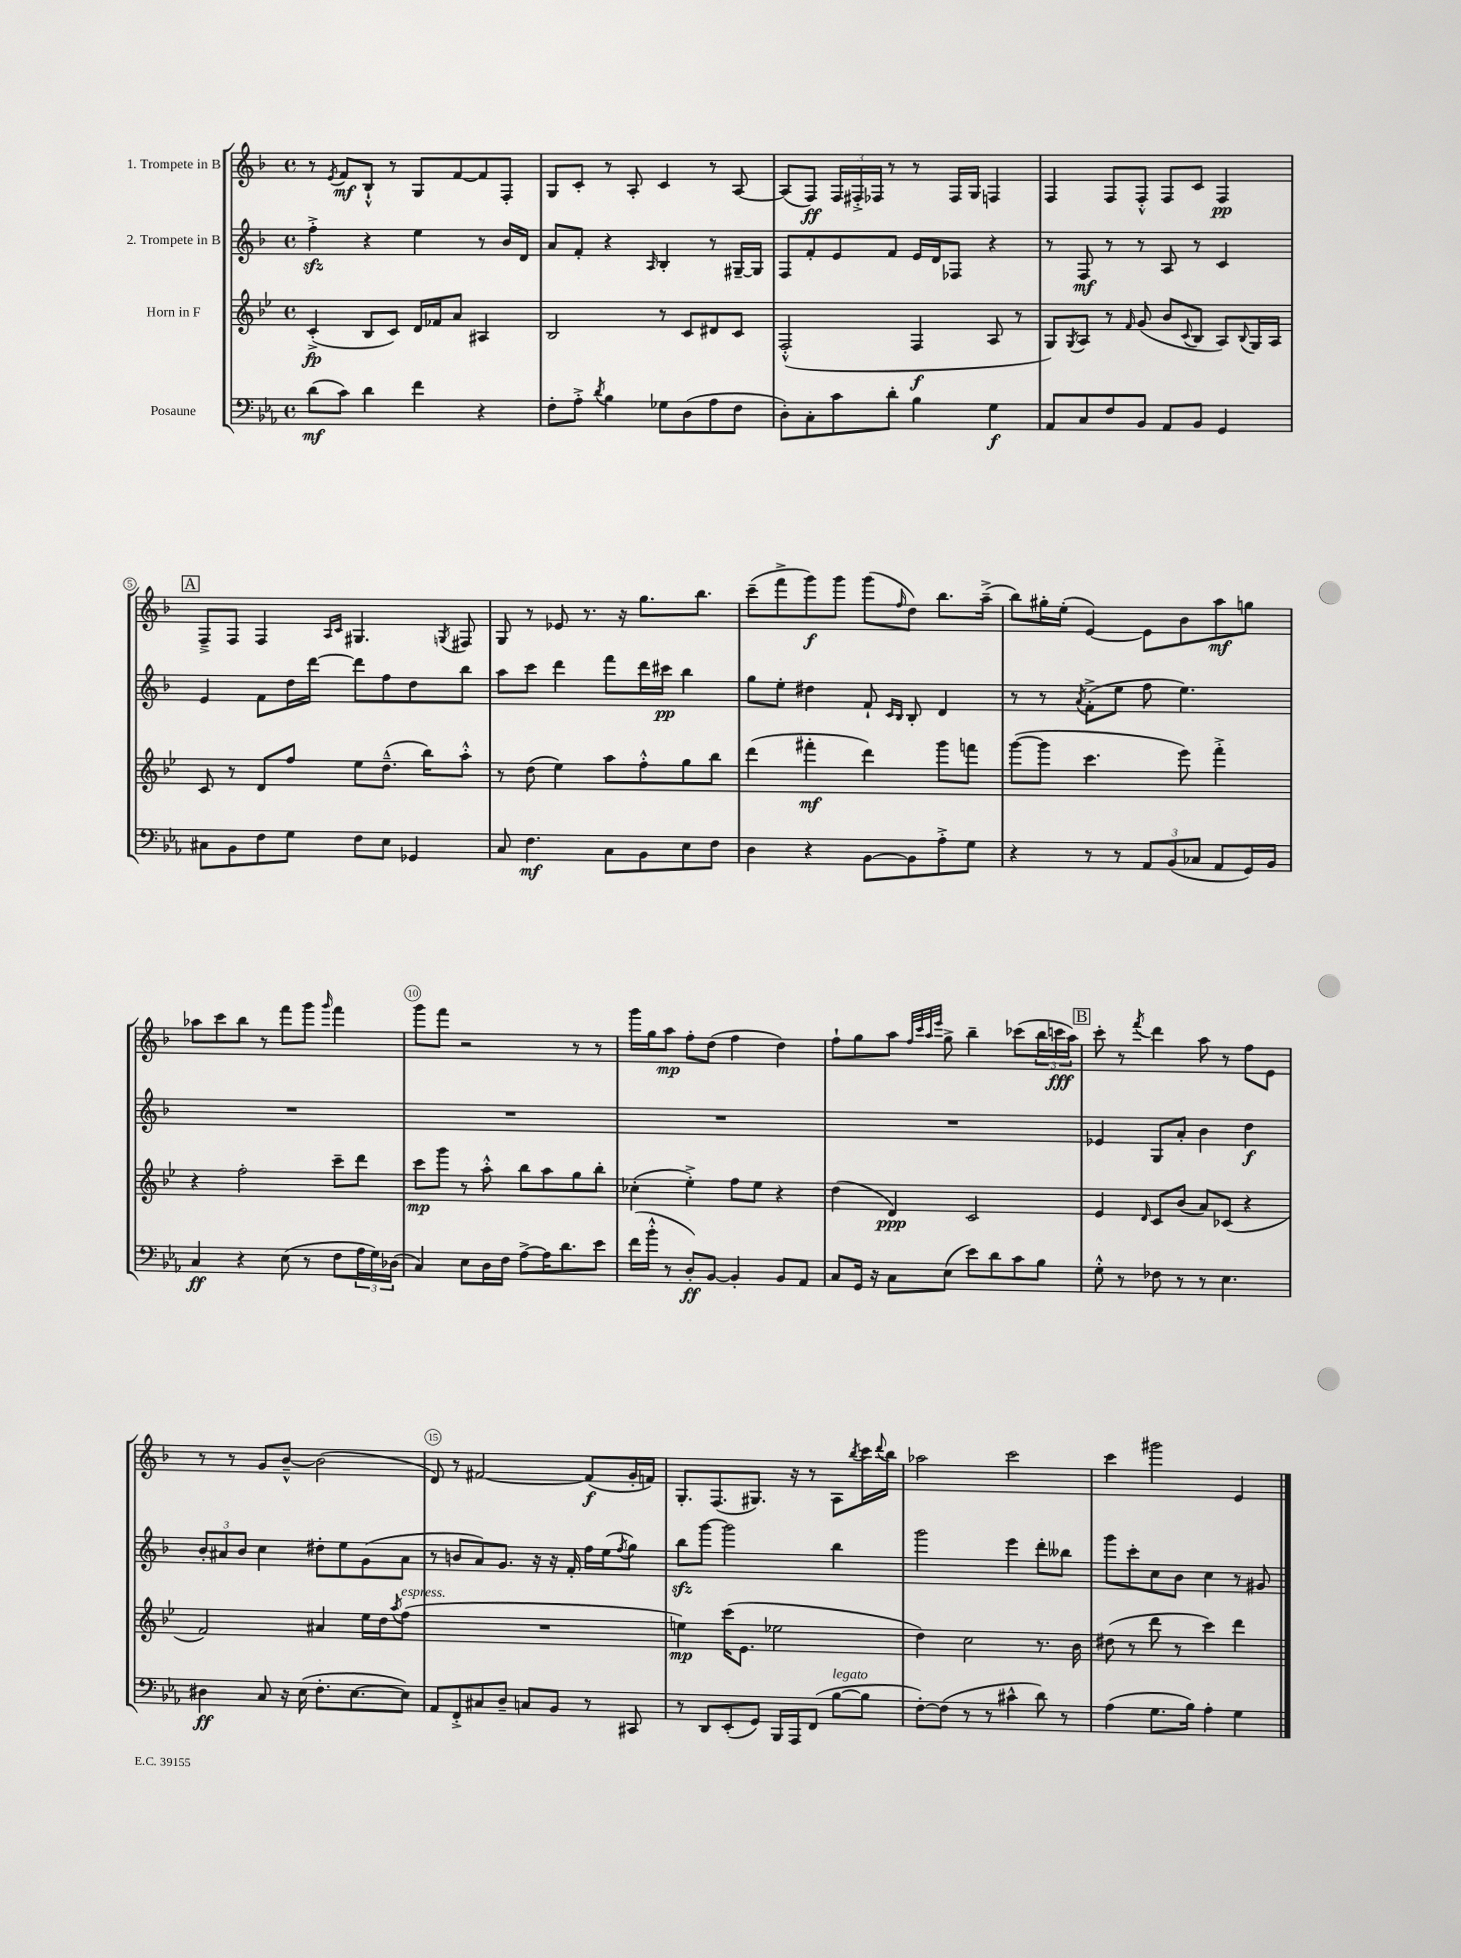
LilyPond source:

<<
\new StaffGroup <<
\new Staff = "s0" \with { instrumentName = "1. Trompete in B" } {
    \clef treble \key f \major \defaultTimeSignature \time 4/4
    r8 \acciaccatura { e'8 } f'8\mf bes8-!-^ r8 g8 f'8~ f'8 f8-. |
    g8 c'8-. r8 a8-. c'4 r8 a8~ |
    a8( f8\ff) \tuplet 3/2 { f16 fis16-.-> fes16 } r8 r8 fes16 g16 f4 |
    f4 f8 f8-.-^ f8 c'8 f4\pp |
    \mark \markup { \box "A" } f8---> f8 f4 \grace { a16 c'16 } gis4. \acciaccatura { g8 } fis8 |
    g8 r8 ees'8 r8. r16 g''8. bes''8. |
    c'''8--( f'''8-> g'''8\f) g'''8 g'''8( \grace { f''16 } d''8) bes''8. a''16--->( |
    bes''8) gis''16-. e''16-.( e'4~) e'8 bes'8 a''8\mf g''8 |
    aes''8 c'''8 bes''8 r8 f'''8 g'''8 \grace { g'''16 } f'''4 |
    g'''8 f'''8 r2 r8 r8 |
    g'''16 g''16 a''8\mp f''8-. d''8( f''4 d''4) |
    f''8-! g''8 a''8 \grace { f''32 c'''32 a''32 e'''32 } g''8-> bes''4-- ces'''8( \tuplet 3/2 { bes''16 c'''16\fff a''16) } |
    \mark \markup { \box "B" } c'''8-. r8 \acciaccatura { f'''8 } d'''4 a''8 r8 f''8 e'8 |
    r8 r8 g'8 bes'8~---^ bes'2( |
    d'8) r8 fis'2~ fis'8\f( g'16-. f'16) |
    g8.-. f8.( gis8.) r16 r8 a8 \acciaccatura { bes''8 } c'''16 \appoggiatura { d'''8 } bes''16 |
    aes''2 c'''2 |
    c'''4 gis'''2 e'4 \bar "|." |
}
\new Staff = "s1" \with { instrumentName = "2. Trompete in B" } {
    \clef treble \key f \major \defaultTimeSignature \time 4/4
    f''4-.->\sfz r4 e''4 r8 bes'16 d'16 |
    a'8 f'8-. r4 \grace { a16 } bes4-. r8 gis16~-- gis16 |
    f8 f'8-. e'8 f'8 e'16 d'16 fes8 r4 |
    r8 f8\mf r8 r8 a8 r8 c'4 |
    \mark \markup { \box "A" } e'4 f'8 d''16 d'''16~ d'''8 f''8 d''8 bes''8 |
    a''8 c'''8 d'''4 f'''8 d'''16 cis'''16\pp bes''4 |
    g''8 e''8-. dis''4 f'8-! \grace { c'16 bes16 } bes8-. d'4 |
    r8 r8 \acciaccatura { a'8 } f'8-.->( e''8 f''8 e''4.) |
    R1 |
    R1 |
    R1 |
    R1 |
    \mark \markup { \box "B" } ees'4 g8 a'8-. bes'4 d''4\f |
    \tuplet 3/2 { bes'8-. ais'8 bes'8 } c''4 dis''8-. e''8 g'8( ais'8 |
    r8 b'8 a'8) g'8. r16 r16 f'16-. f''16 e''16( \acciaccatura { f''8 } g''8) |
    bes''8\sfz g'''8~ g'''2 bes''4 |
    g'''2 e'''4 d'''8-. beses''8 |
    g'''8 c'''8-. c''8 bes'8 c''4 r8 gis'8 \bar "|." |
}
\new Staff = "s2" \with { instrumentName = "Horn in F" } {
    \clef treble \key bes \major \defaultTimeSignature \time 4/4
    c'4-.->\fp( bes8 c'8) d'16 fes'16 a'8 ais4 |
    bes2 r8 c'8 dis'8 c'8 |
    f2-.-^( f4\f a8 r8 |
    g8) \acciaccatura { g8 } a8 r8 \grace { f'16 } g'8( bes'8 \appoggiatura { c'8 } bes8 a8) \appoggiatura { bes8 } g16 a16 |
    \mark \markup { \box "A" } c'8 r8 d'8 f''8 ees''8 d''8.---^( bes''16) a''8-.-^ |
    r8 d''8( ees''4) a''8 f''8-.-^ g''8 bes''8 |
    d'''4( fis'''4-.\mf d'''4) g'''8 f'''8 |
    g'''8~( g'''8 c'''4. ees'''8) f'''4-.-> |
    r4 f''2-. c'''8-- d'''8 |
    c'''8\mp g'''8 r8 a''8-.-^ bes''8 a''8 g''8 bes''8-. |
    ces''4-.( ees''4-.->) f''8 ees''8 r4 |
    d''4( d'4\ppp) c'2 |
    \mark \markup { \box "B" } ees'4 \grace { d'16 } c'8 bes'8( a'8) ces'8( r4 |
    f'2) ais'4 ees''16 d''16 \acciaccatura { a''8 } f''8^\markup { \italic "espress." }( |
    R1 |
    e''4\mp) c'''16( ees'8. ees''2 |
    d''4) c''2 r8. bes'16 |
    dis''8( r8 d'''8 r8 c'''4) d'''4 \bar "|." |
}
\new Staff = "s3" \with { instrumentName = "Posaune" } {
    \clef bass \key ees \major \defaultTimeSignature \time 4/4
    d'8\mf( c'8) d'4 f'4 r4 |
    f8-. aes8-.-> \acciaccatura { d'8 } bes4 ges8 d8( aes8 f8 |
    d8-.) c8-. c'8 d'8-. bes4 g4\f |
    aes,8 c8 f8 bes,8 aes,8 bes,8 g,4 |
    \mark \markup { \box "A" } cis8 bes,8 f8 g8 f8 ees8 ges,4 |
    c8 f4.\mf c8 bes,8 ees8 f8 |
    d4 r4 bes,8~ bes,8 aes8-.-> g8 |
    r4 r8 r8 \tuplet 3/2 { aes,8 bes,8( ces8 } aes,8 g,16) bes,16 |
    c4\ff r4 ees8( r8 f8 \tuplet 3/2 { aes16 g16) des16( } |
    c4) ees8 d16 f16 aes8~-> aes16 d'8. ees'8 |
    f'16( bes'16-.-^ r8 d8-.\ff) bes,8~ bes,4-. bes,8 aes,8 |
    c8 g,16 r16 c8 ees8( ees'8) d'8 c'8 bes8 |
    \mark \markup { \box "B" } g8-.-^ r8 fes8 r8 r8 ees4. |
    dis4\ff c8 r16 ees16( f8.-. ees8.~ ees8) |
    aes,8 f,8-.-> cis8 d8-- c8 bes,8 r8 cis,8 |
    r8 d,8 ees,8-.( g,8) bes,,16 aes,,16 f,8( bes8~^\markup { \italic "legato" } bes8 |
    f8~-.) f8( r8 r8 cis'4-^ d'8) r8 |
    aes4( g8. bes16) aes4-. g4 \bar "|." |
}
>>
>>
\layout { \context { \Score \override BarNumber.break-visibility = ##(#f #t #t) barNumberVisibility = #(every-nth-bar-number-visible 5) \override BarNumber.stencil = #(make-stencil-circler 0.1 0.3 ly:text-interface::print) } }
